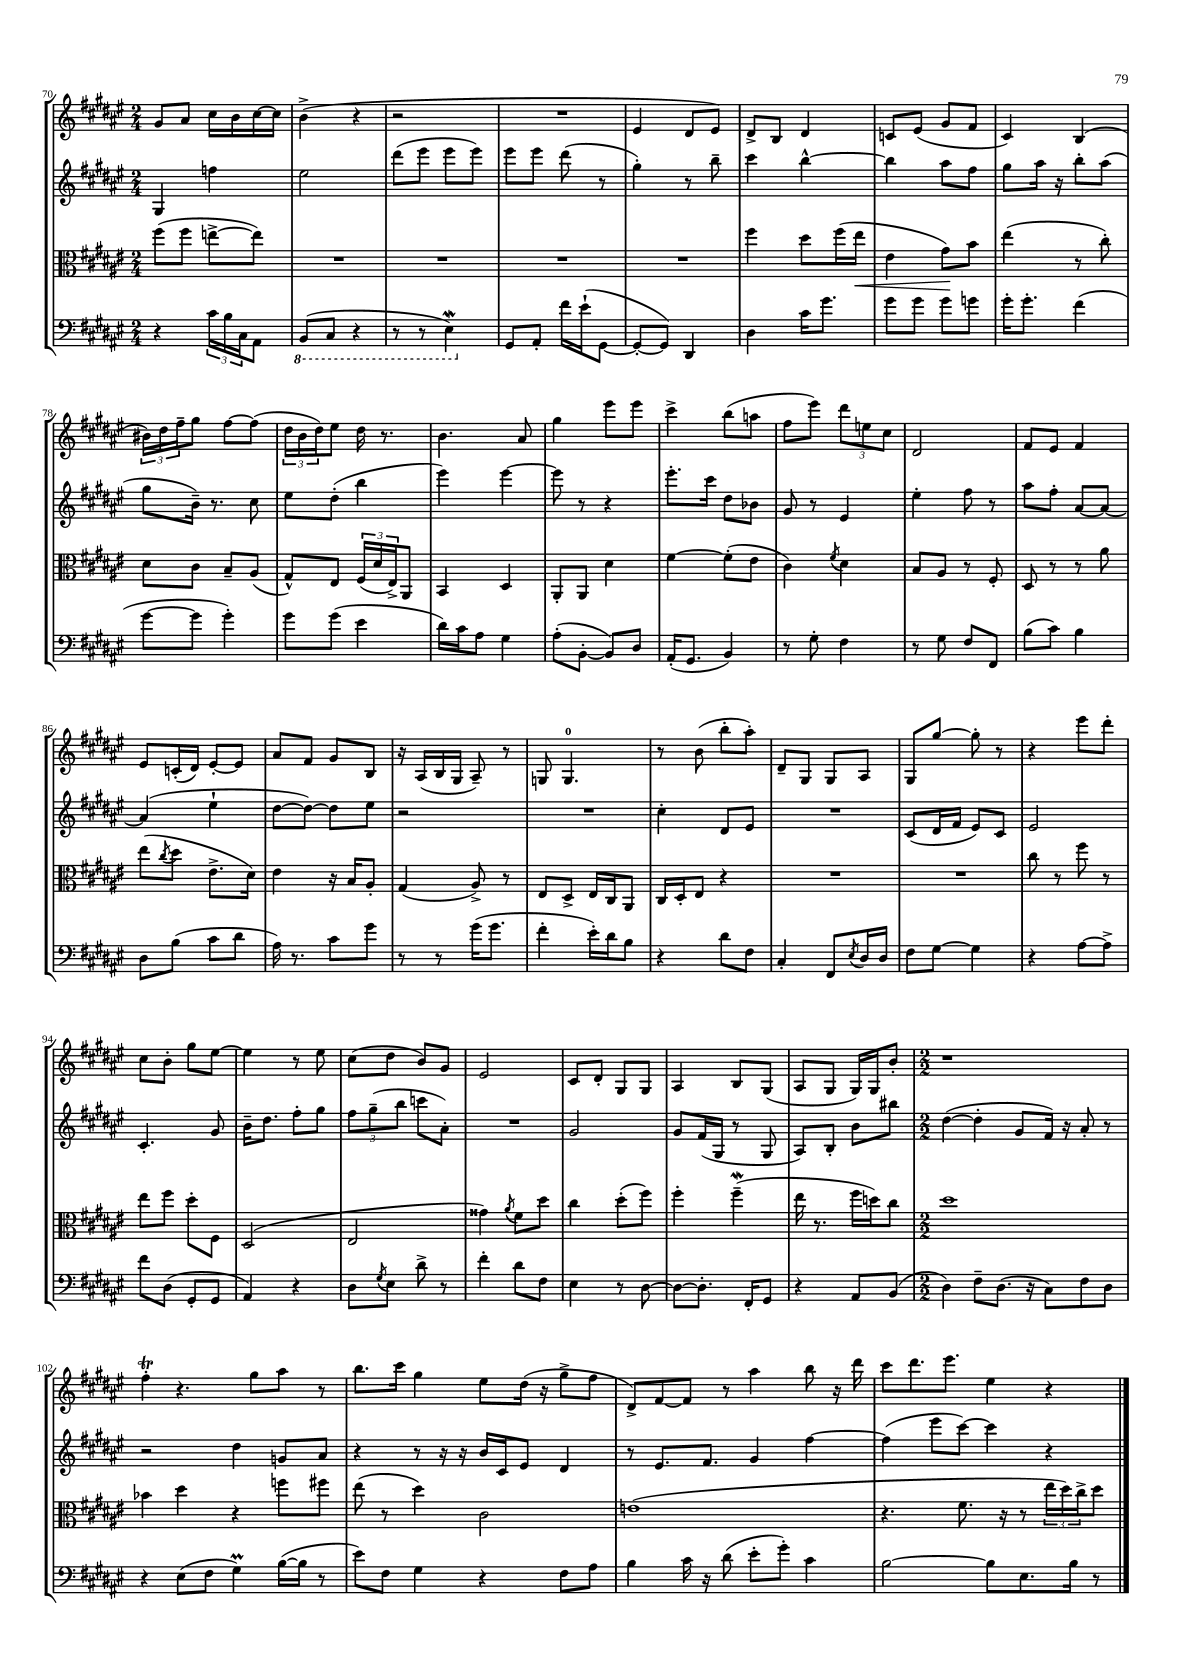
<<
\new StaffGroup <<
\new Staff = "s0" {
    \clef treble \key fis \major \numericTimeSignature \time 2/4
    gis'8 ais'8 cis''16 b'16 cis''16~ cis''16 |
    b'4->( r4 |
    r2 |
    R2 |
    eis'4 dis'8 eis'8) |
    dis'8-> b8 dis'4 |
    c'8 eis'8( gis'8 fis'8 |
    cis'4) b4( |
    \tuplet 3/2 { bis'16) dis''16 fis''16-- } gis''8 fis''8~ fis''8( |
    \tuplet 3/2 { dis''16 b'16 dis''16) } eis''8 dis''16 r8. |
    b'4. ais'8 |
    gis''4 eis'''8 eis'''8 |
    cis'''4-> b''8( a''8 |
    fis''8 eis'''8) \tuplet 3/2 { dis'''8 e''8 cis''8 } |
    dis'2 |
    fis'8 eis'8 fis'4 |
    eis'8 c'16-.( dis'16) eis'8~-. eis'8 |
    ais'8 fis'8 gis'8 b8 |
    r16 ais16( b16 gis16 ais8--) r8 |
    g8 g4.-0 |
    r8 b'8( b''8-. ais''8-.) |
    dis'8-- gis8 gis8 ais8 |
    gis8 gis''8~ gis''8-. r8 |
    r4 eis'''8 dis'''8-. |
    cis''8 b'8-. gis''8 eis''8~ |
    eis''4 r8 eis''8 |
    cis''8( dis''8 b'8) gis'8 |
    eis'2 |
    cis'8 dis'8-. gis8 gis8 |
    ais4 b8 gis8( |
    ais8 gis8 gis16) gis16 b'8-. |
    \numericTimeSignature \time 2/2 r1 |
    fis''4-.\trill r4. gis''8 ais''8 r8 |
    b''8. cis'''16 gis''4 eis''8 dis''16( r16 gis''8-> fis''8 |
    dis'8->) fis'8~ fis'8 r8 ais''4 b''8 r16 dis'''16 |
    cis'''8 dis'''8. eis'''8. eis''4 r4 \bar "|." |
}
\new Staff = "s1" {
    \clef treble \key fis \major \numericTimeSignature \time 2/4
    gis4 f''4 |
    eis''2 |
    dis'''8( eis'''8 eis'''8 eis'''8) |
    eis'''8 eis'''8 dis'''8( r8 |
    gis''4-.) r8 b''8-- |
    cis'''4 b''4~-^ |
    b''4 ais''8 fis''8 |
    gis''8 ais''16 r16 b''8-. ais''8( |
    gis''8 b'16--) r8. cis''8 |
    eis''8 dis''8-.( b''4 |
    eis'''4) eis'''4~ |
    eis'''8 r8 r4 |
    eis'''8.-. cis'''16 dis''8 bes'8 |
    gis'8 r8 eis'4 |
    eis''4-. fis''8 r8 |
    ais''8 fis''8-. ais'8~ ais'8~ |
    ais'4( eis''4-! |
    dis''8~ dis''8~) dis''8 eis''8 |
    r2 |
    R2 |
    cis''4-. dis'8 eis'8 |
    R2 |
    cis'8( dis'16 fis'16 eis'8) cis'8 |
    eis'2 |
    cis'4.-. gis'8 |
    b'16-- dis''8. fis''8-. gis''8 |
    \tuplet 3/2 { fis''8 gis''8--( b''8 } c'''8 ais'8-.) |
    R2 |
    gis'2 |
    gis'8 fis'16( gis16 r8 gis8 |
    ais8) b8-. b'8 bis''8 |
    \numericTimeSignature \time 2/2 dis''4~( dis''4-. gis'8 fis'16) r16 ais'8-. r8 |
    r2 dis''4 g'8 ais'8 |
    r4 r8 r16 r16 b'16 cis'16 eis'8 dis'4 |
    r8 eis'8. fis'8. gis'4 fis''4~ |
    fis''4( eis'''8 cis'''8~) cis'''4 r4 \bar "|." |
}
\new Staff = "s2" {
    \clef alto \key fis \major \numericTimeSignature \time 2/4
    fis''8( fis''8 e''8~-> e''8) |
    R2 |
    R2 |
    R2 |
    R2 |
    fis''4 dis''8 fis''16( eis''16\< |
    eis'4 gis'8\!) b'8 |
    eis''4( r8 cis''8-.) |
    dis'8 cis'8 b8-- ais8( |
    gis8-^) eis8 \tuplet 3/2 { fis16( dis'16 eis16->) } ais,8 |
    b,4 dis4 |
    ais,8-. ais,8 dis'4 |
    fis'4~ fis'8-.( eis'8 |
    cis'4) \acciaccatura { fis'8 } dis'4 |
    b8 ais8 r8 fis8-. |
    dis8 r8 r8 ais'8 |
    eis''8( \acciaccatura { cis''8 } dis''8 eis'8.-> dis'16) |
    eis'4 r16 b16 ais8-. |
    gis4( ais8->) r8 |
    eis8 dis8-> eis16 cis16 ais,8 |
    cis16 dis16-. eis8 r4 |
    R2 |
    R2 |
    cis''8 r8 fis''8 r8 |
    eis''8 fis''8 dis''8-. fis8 |
    dis2( |
    eis2 |
    gisis'4) \acciaccatura { ais'8 } fis'8 dis''8 |
    cis''4 dis''8-.( fis''8) |
    fis''4-. fis''4--\mordent( |
    eis''16 r8. fis''16 d''16) cis''8 |
    \numericTimeSignature \time 2/2 dis''1 |
    bes'4 dis''4 r4 f''8 fis''8 |
    eis''8( r8 dis''4) cis'2 |
    e'1( |
    r4. fis'8. r16 r8 \tuplet 3/2 { eis''16 dis''16) cis''16-> } dis''8 \bar "|." |
}
\new Staff = "s3" {
    \clef bass \key fis \major \numericTimeSignature \time 2/4
    r4 \tuplet 3/2 { cis'16 b16 cis16 } ais,8 |
    \ottava #-1 b,,8( cis,8 r4 |
    r8 r8 eis,4\mordent) \ottava #0 |
    gis,8 ais,8-. fis'16 eis'16-!( gis,8~ |
    gis,8~-. gis,8) dis,4 |
    dis4 cis'16 gis'8. |
    gis'8 gis'8 gis'8 g'8 |
    gis'16-. gis'8.-. fis'4( |
    gis'8~ gis'8 gis'4-.) |
    gis'8 gis'8( eis'4 |
    dis'16) cis'16 ais8 gis4 |
    ais8-.( b,8~-. b,8) dis8 |
    ais,16-.( gis,8. b,4) |
    r8 gis8-. fis4 |
    r8 gis8 fis8 fis,8 |
    b8( cis'8) b4 |
    dis8 b8( cis'8 dis'8 |
    ais16) r8. cis'8 gis'8 |
    r8 r8 gis'16( gis'8. |
    fis'4-. eis'16-.) dis'16 b8 |
    r4 dis'8 fis8 |
    cis4-. fis,8 \acciaccatura { eis8 } dis16 dis16 |
    fis8 gis8~ gis4 |
    r4 ais8~ ais8-> |
    fis'8 dis8( gis,8-. gis,8 |
    ais,4) r4 |
    dis8 \acciaccatura { gis8 } eis8 dis'8-> r8 |
    fis'4-. dis'8 fis8 |
    eis4 r8 dis8~ |
    dis8~ dis8.-. fis,16-. gis,8 |
    r4 ais,8 b,8( |
    \numericTimeSignature \time 2/2 dis4) fis8-- dis8.( r16 cis8) fis8 dis8 |
    r4 eis8( fis8 gis4\prall) b16~( b16 r8 |
    eis'8) fis8 gis4 r4 fis8 ais8 |
    b4 cis'16 r16 dis'8( eis'8-. gis'8-.) cis'4 |
    b2~ b8 eis8. b16 r8 \bar "|." |
}
>>
>>
\layout { \context { \Score currentBarNumber = #70 } }
